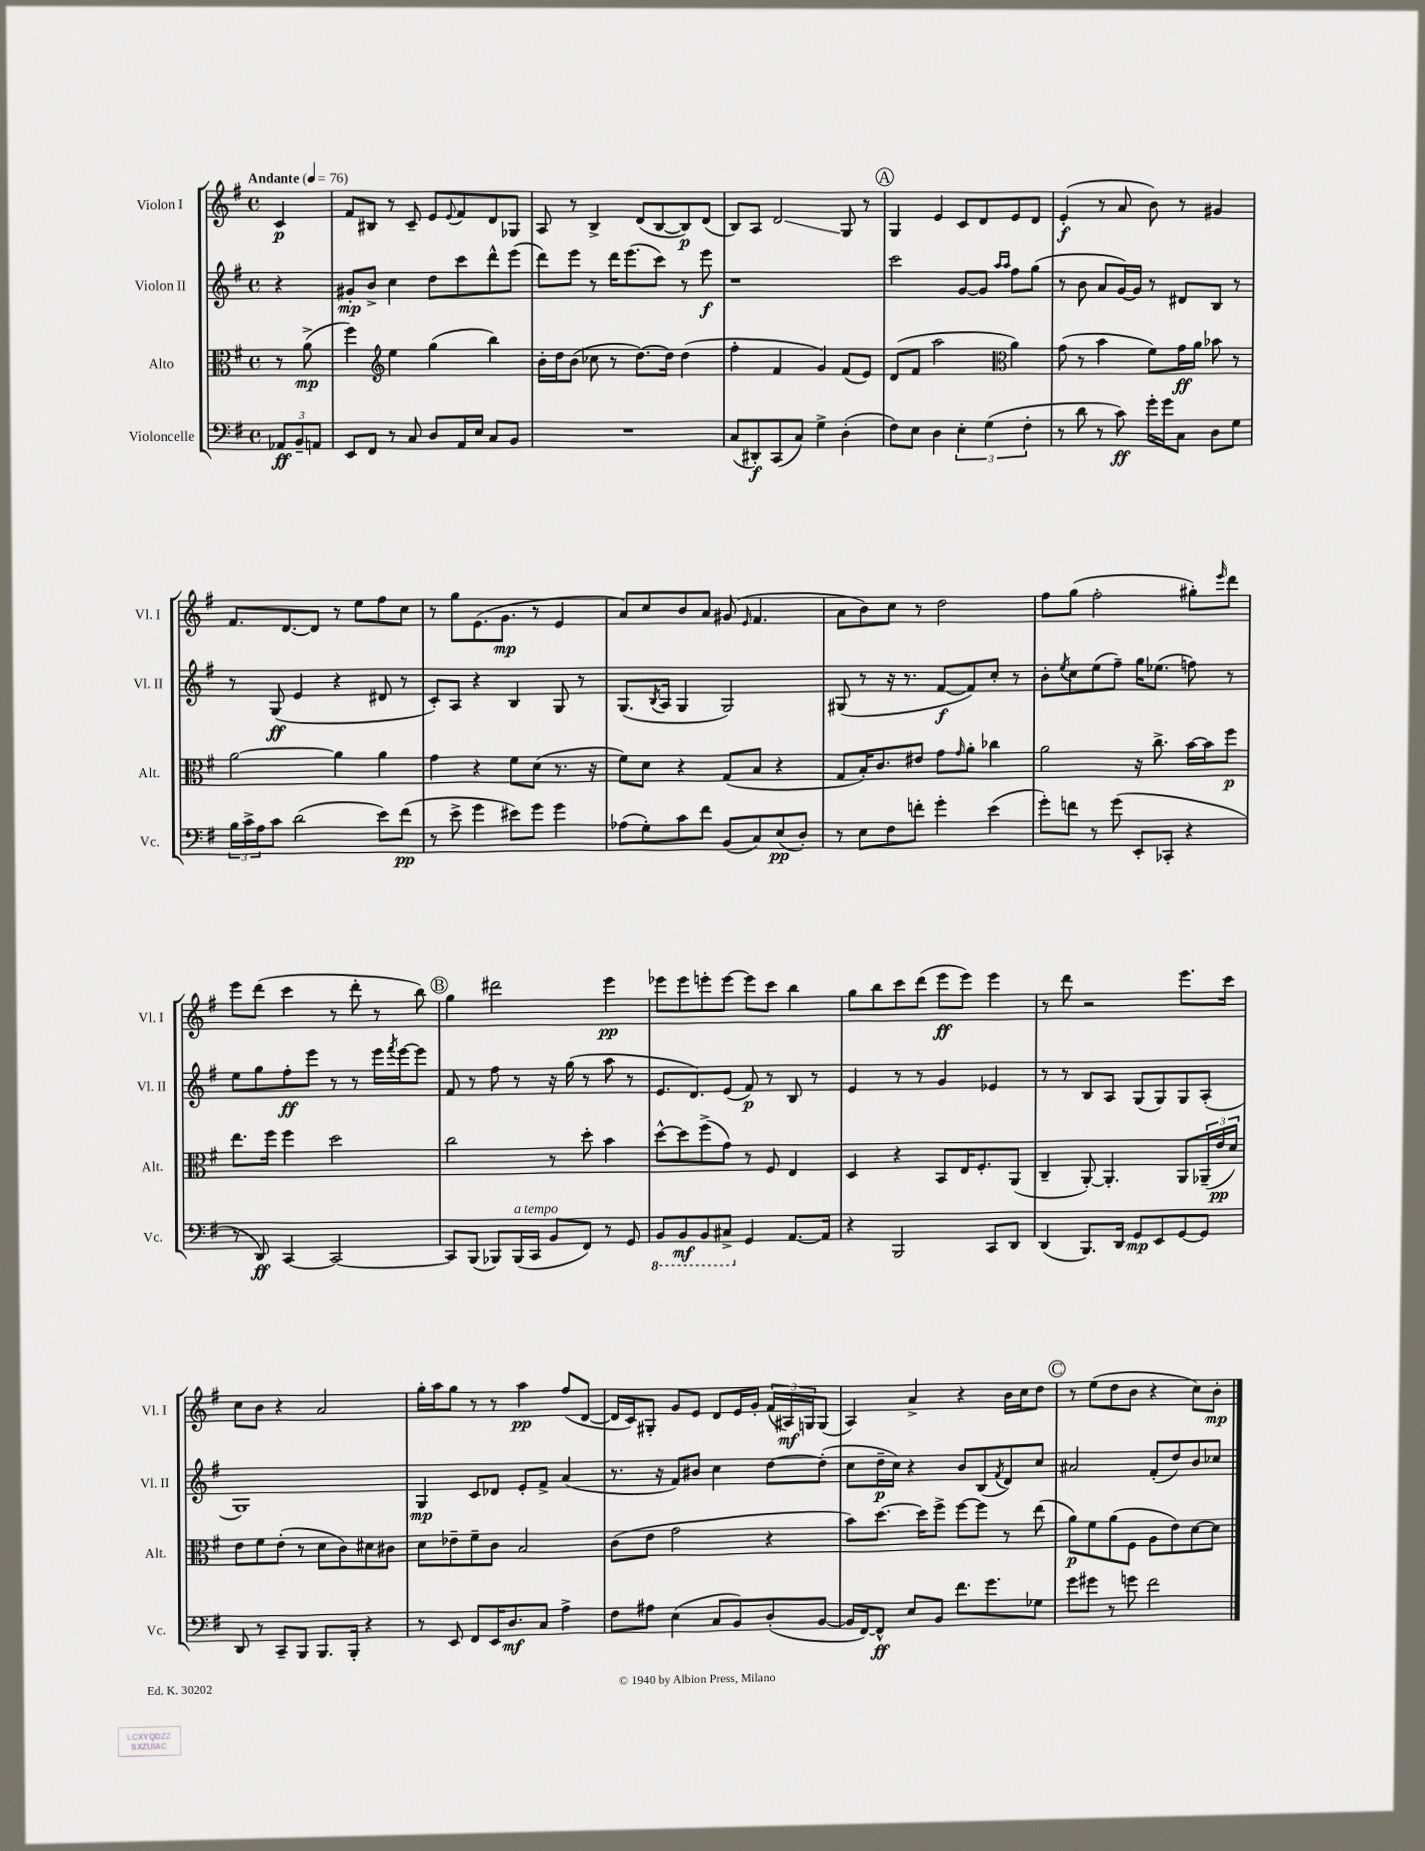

**kern	**kern	**kern	**kern
*staff4	*staff3	*staff2	*staff1
*clefF4	*clefC3	*clefG2	*clefG2
*k[f#]	*k[f#]	*k[f#]	*k[f#]
*M4/4	*M4/4	*M4/4	*M4/4
*met(c)	*met(c)	*met(c)	*met(c)
*MM76	*MM76	*MM76	*MM76
12AA-	8r	4r	4c
12BB~	.	.	.
.	(8a^	.	.
12AA	.	.	.
=	=	=	=
8EE	4ff#)	8g#'	8f#
8FF#	.	8b^	8B#
*	*clefG2	*	*
8r	4ee	4cc	8r
8C	.	.	8c~
8D	(4gg	8dd	8e
.	.	.	8qqe
16AA	.	8ccc	8f#
16E	.	.	.
8C	4bb)	8ddd^^	8d
8BB	.	(8eee	8G-
=	=	=	=
1r	16b'	8ddd)	8A
.	16dd	.	.
.	(8b	8eee	8r
.	8cc-	8r	4B^
.	8r	16ddd	.
.	.	(8.eee	.
.	[8.dd)	.	(8d
.	.	8ccc)	[8B
.	16dd]	.	.
.	(4dd	8r	8B])
.	.	8eee	(8d
=	=	=	=
(8C	4ff#'	1r	8B)
8DD#')	.	.	8A
(8CC	4f#	.	2d
8C)	.	.	.
4G^	4g)	.	.
(4D'	(8f#	.	8G
.	8e)	.	8r
=	=	=	=
8F#)	(8d	2ccc	4G
8E	8f#	.	.
4D	2aa	.	4e
6E'	.	[8g	8c
.	.	8g]	8d
(6G	.	.	.
*	*clefC3	*	*
.	.	16qqaa	.
.	.	16qqaa	.
.	4a)	8ff#	8e
6F#'	.	.	.
.	.	(8gg	8d
=	=	=	=
8r	(8g	8r	(4e'
8d	8r	8b	.
8r	4b	8a	8r
8c)	.	[16g)	8a
.	.	16g]	.
16g'	8f#)	8r	8b)
16g	.	.	.
8C	16g	8d#	8r
.	16a	.	.
8D	8b-	8B	4g#
8G	8r	8r	.
=	=	=	=
24B	[2a	8r	8.f#
24c^	.	.	.
24A	.	.	.
8c	.	(8G	.
.	.	.	[8.d
(2d	.	4e	.
.	.	.	8d]
.	4a]	4r	8r
.	.	.	8ee
8e)	4a	8d#	8ff#
(8f#	.	8r	8cc
=	=	=	=
8r	4g	8c')	8r
8e^	.	8A	8gg
4g	4r	4r	(8.e
.	.	.	8.g
8e#)	8f#	4B	.
8g	(8d	.	8r
4g	8.r	8G	4e
.	.	8r	.
.	16r	.	.
=	=	=	=
(8A-	8f#)	(8.G	8a)
8G')	8d	.	8cc
.	.	8qB	.
.	.	16A	.
8c	4r	4G	8b
8f#	.	.	8a
(8BB	(8G	2G)	(8g#
.	.	.	16qqe
8C)	8B	.	4.f#
(8E	4r	.	.
8D')	.	.	.
=	=	=	=
8r	8G	(8G#	8a
8E	16B')	8r	8b)
.	8.c	.	.
8F#	.	16r	8cc
.	.	8.r	.
8f'	8e#	.	8r
4g'	8g	[8f#	2dd
.	16qqg	.	.
.	8a'	8f#])	.
(4e	4cc-	8cc'	.
.	.	8r	.
=	=	=	=
8g')	2a	8b'	8ff#
.	.	8qee	.
8f	.	8cc	(8gg
8r	.	(8ee	2ff#'
(8g	.	8ff#~)	.
8EE'	16r	16gg	.
.	8.cc^	(8.ee-	.
8CC-'	.	.	.
4r	[16b	8ff)	8gg#')
.	16b]	.	.
.	.	.	16qqeee
.	8ff#	8r	8ddd
=	=	=	=
8r	8.ee	8ee	8eee
8DD)	.	8gg	(8ddd
.	16ff#	.	.
[4CC	4ff#	8ff#'	4ccc
.	.	8eee	.
2CC_	2dd	8r	8r
.	.	8r	8ddd'
.	.	16eee	8r
.	.	8qfff#	.
.	.	[16eee	.
.	.	8eee]	8bb)
=	=	=	=
8CC]	2cc	8f#	4gg
(8BBB	.	8r	.
8BBB-)	.	8ff#	2ddd#
(16BBB-	.	8r	.
16CC	.	.	.
8BB	8r	16r	.
.	.	(16gg	.
8FF#)	8dd'	8r	.
8r	4b	8aa	4eee
8GG	.	8r	.
=	=	=	=
8BBB	[8dd^^	8.e	8eee-
8BBB	8dd]	.	8eee-
.	.	8.d)	.
8BBB	(8ff#^	.	8eee'
8CC#^	8g)	(8e	[8eee
4GG	8r	8f#)	8eee]
.	8F#	8r	8ccc
[8.AA	4E	8B	4bb
.	.	8r	.
16AA]	.	.	.
=	=	=	=
4r	4D	4e	8gg
.	.	.	8bb
2BBB	4r	8r	8ccc
.	.	8r	(8ddd
.	8BB	4g	8eee
.	16E	.	8eee)
.	8.F#'	.	.
8CC	.	4e-	4eee
8DD	(8AA	.	.
=	=	=	=
(4DD	4C~	8r	8r
.	.	8r	8ddd
8.BBB)	[8AA')	8B	2r
.	4.AA']	8A	.
16DD	.	.	.
8GG	.	(8G	.
8EE	.	8G)	.
[8GG	8AA	8G	8.eee
8GG]	(24AA-~	(8A'	.
.	24e	.	.
.	.	.	16ccc
.	24d)	.	.
=	=	=	=
8DD	8e	1G)	8cc
8r	8f#	.	8b
8CC~	(8e'	.	4r
8BBB	8r	.	.
8.BBB	8d	.	2a
.	8c)	.	.
16BBB'	.	.	.
4r	8d#	.	.
.	8c#	.	.
=	=	=	=
8r	8d	4G	16gg'
.	.	.	16aa
8EE	8e-~	.	8gg
8FF#	8f#~	8c	8r
16EE	8c	8d-	8r
8.D	.	.	.
.	2B	8e'	4aa
8C	.	8f#^	.
4A^	.	(4a	(8ff#
.	.	.	[8d
=	=	=	=
8F#	(8c	8.r	16d]
.	.	.	16c)
8A#	8e	.	8G#'
.	.	16r	.
(4E	2g	8f#)	8g
.	.	8b#	8e
8C	.	4cc	8d
8BB)	.	.	16e
.	.	.	16g'
(8D'	4r	[8dd	(24f#
.	.	.	24A#)
.	.	.	24G
[8BB	.	(8dd']	(8G
=	=	=	=
16BB]	8b)	8cc	4A)
[16FF#)	.	.	.
8FF#^^]	[8.dd	16dd~	.
.	.	16cc)	.
8E	.	4r	4a^
.	16dd]	.	.
8BB	8ff#^	.	.
8.f#	[8ff#	8b	4r
.	8ff#]	(8B	.
8.g	.	.	.
.	.	8qf#	.
.	8r	8d)	16b
.	.	.	16cc
8G-	(8ee	8cc	8dd
=	=	=	=
8g	8a)	2a#	8r
8g#	8f#	.	(8ee
8r	(8a	.	8dd
8g	8F#	.	8b
2f#	8A	(8f#'	4r
.	8e)	8dd)	.
.	[8d	8b	8cc)
.	8d]	8cc-	8b'
==	==	==	==
*-	*-	*-	*-
